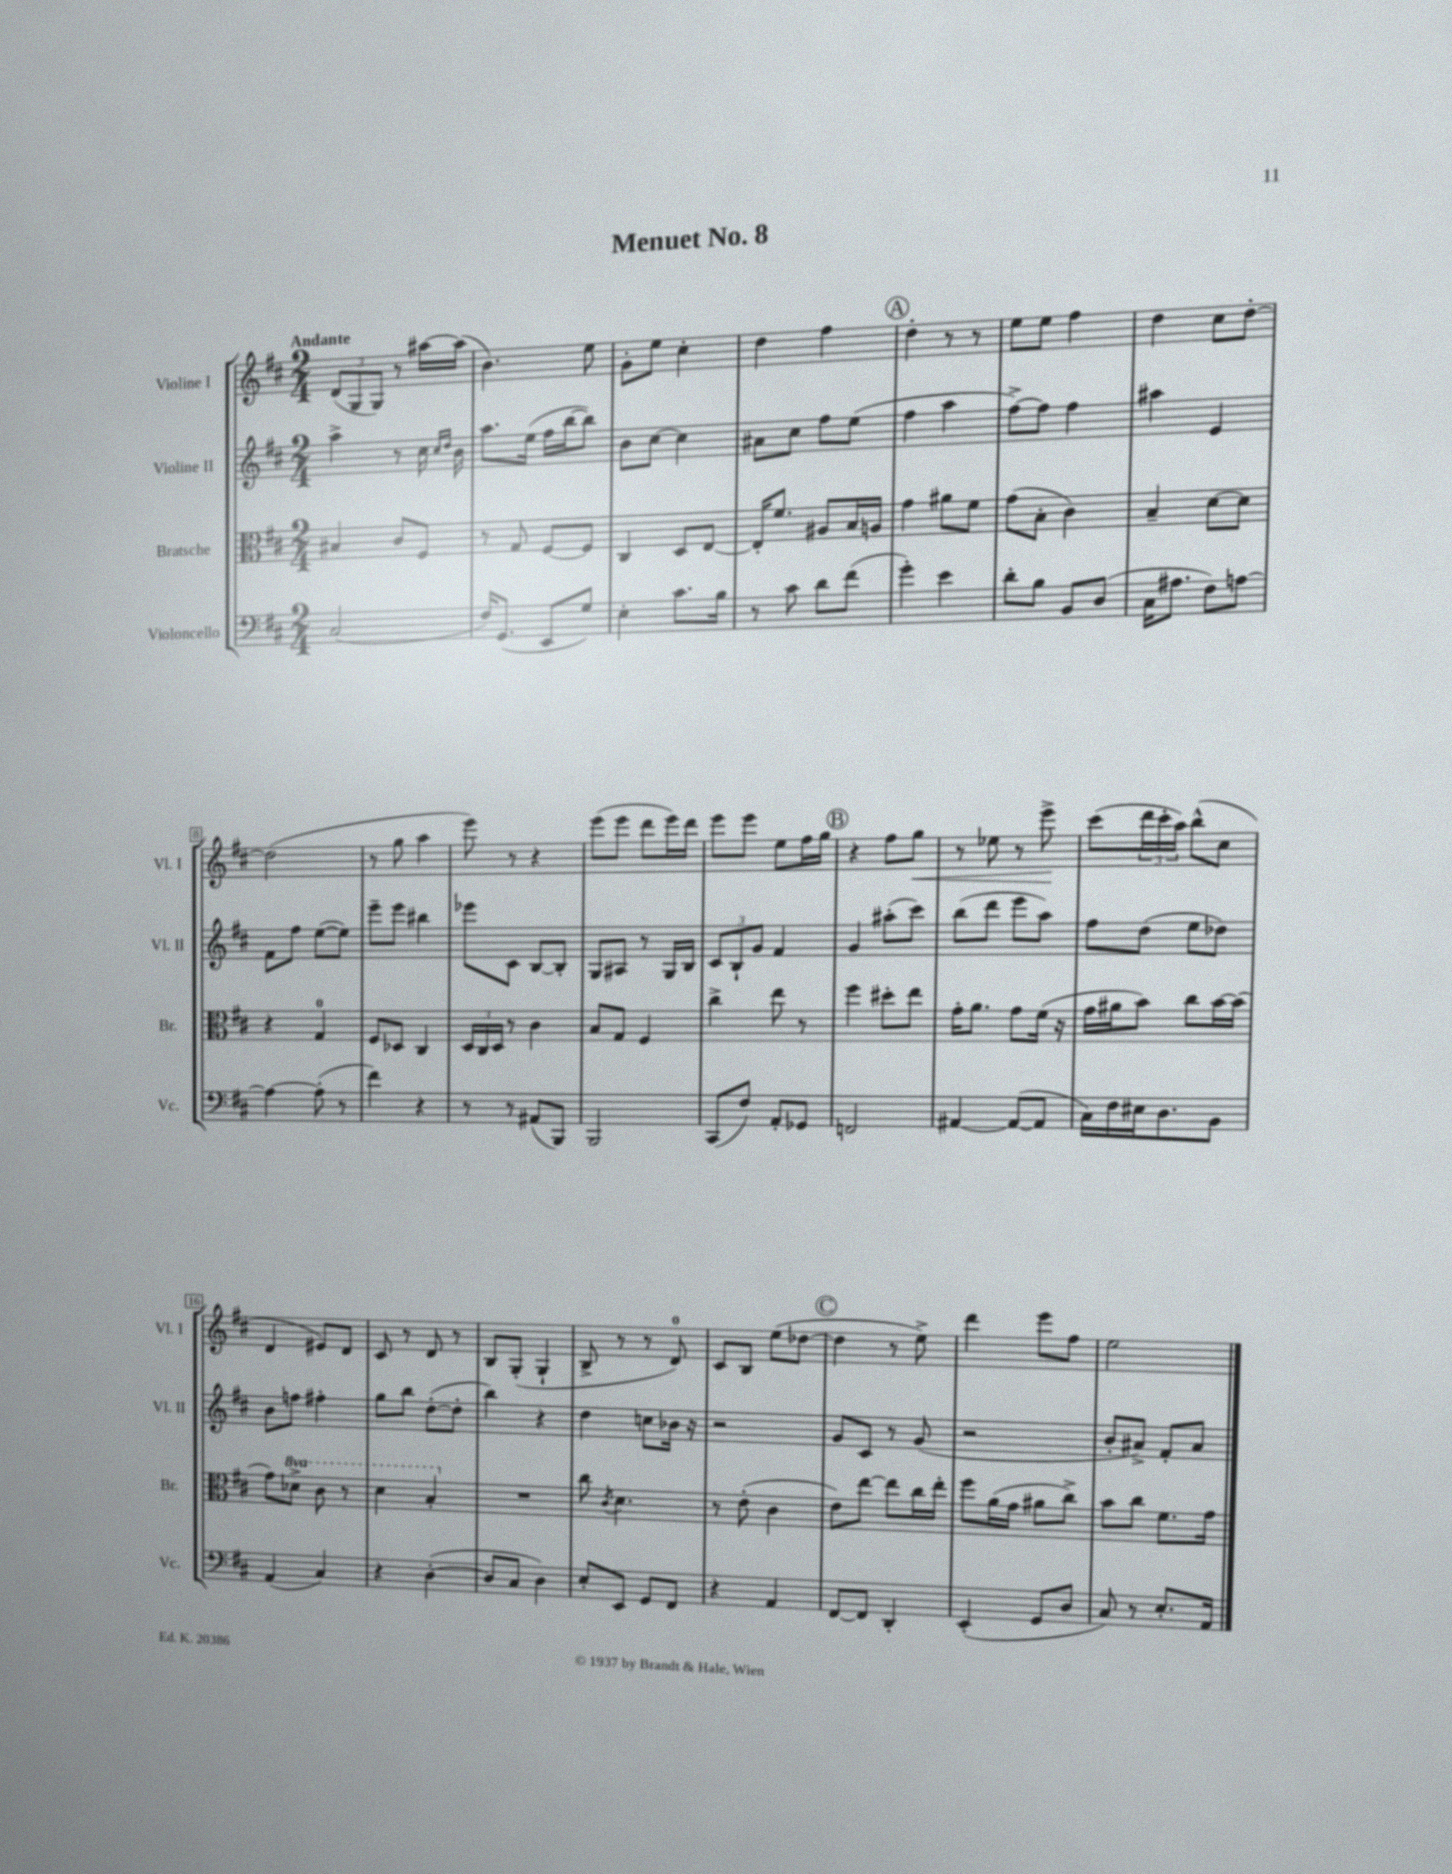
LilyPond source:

\header { title = "Menuet No. 8" }
<<
\new StaffGroup <<
\new Staff = "s0" \with { instrumentName = "Violine I" shortInstrumentName = "Vl. I" } {
    \clef treble \key d \major \numericTimeSignature \time 2/4 \tempo "Andante"
    \tuplet 3/2 { d'8( g8 g8) } r8 ais''16~ ais''16( |
    b'4.) e''8 |
    g'8-. e''8 cis''4-. |
    d''4 fis''4 |
    \mark \markup { \circle "A" } d''4-. r8 r8 |
    e''8 e''8 fis''4 |
    d''4 cis''8 d''8~-. |
    d''2( |
    r8 g''8 a''4 |
    e'''8) r8 r4 |
    e'''8( e'''8 d'''8 e'''16) d'''16 |
    e'''8 e'''8 e''8 fis''16 g''16 |
    \mark \markup { \circle "B" } r4 fis''8 g''8\< |
    r8 ees''8 r8 e'''8->\! |
    cis'''8( \tuplet 3/2 { d'''16 cis'''16-. a''16) } b''8-^( cis''8 |
    d'4 eis'8) d'8 |
    cis'8 r8 d'8 r8 |
    b8 g8-.( g4-! |
    b8-> r8 r8 d'8-0) |
    cis'8 b8 e''8( des''8~ |
    \mark \markup { \circle "C" } des''4 r8 e''8->) |
    d'''4 e'''8 fis''8 |
    e''2 \bar "|." |
}
\new Staff = "s1" \with { instrumentName = "Violine II" shortInstrumentName = "Vl. II" } {
    \clef treble \key d \major \numericTimeSignature \time 2/4
    a''4-> r8 cis''16 \grace { cis''16 d''16 } b'16 |
    a''8. e''16( fis''16 b''16~ b''8) |
    b'8 cis''8~ cis''4 |
    ais'8 cis''8 fis''8 e''8( |
    \mark \markup { \circle "A" } fis''4 a''4 |
    fis''8~->) fis''8 fis''4 |
    ais''4 e'4 |
    fis'8 fis''8 e''8~( e''8) |
    e'''8-- e'''8 bis''4 |
    ees'''8 cis'8 b8~ b8-. |
    g8 ais8 r8 g16 b16 |
    \tuplet 3/2 { cis'8 b8-! g'8 } fis'4 |
    \mark \markup { \circle "B" } g'4 ais''8-.( cis'''8) |
    b''8( d'''8 e'''8 a''8) |
    fis''8 d''8( e''8 des''8) |
    b'8 f''8 fis''4-. |
    g''8 b''8 d''8~-.( d''8-. |
    b''4) r4 |
    d''4 c''8 bes'16 r16 |
    r2 |
    \mark \markup { \circle "C" } g'8 cis'8 r8 g'8( |
    r2 |
    b'8-. ais'8->) fis'8-. ais'8 \bar "|." |
}
\new Staff = "s2" \with { instrumentName = "Bratsche" shortInstrumentName = "Br." } {
    \clef alto \key d \major \numericTimeSignature \time 2/4 \set Staff.ottavationMarkups = #ottavation-simple-ordinals
    bis4 cis'8 fis8 |
    r8 g8 fis8~ fis8 |
    cis4 d8 e8~ |
    e16-. fis'8. ais8 b16 a16 |
    \mark \markup { \circle "A" } g'4 ais'8 fis'8 |
    g'8( b8-. cis'4) |
    b4-- d'8~ d'8 |
    r4 g4-0 |
    fis8 des8 cis4 |
    \tuplet 3/2 { d16 cis16 d16 } r8 cis'4 |
    b8 g8 fis4 |
    cis''4-> e''8 r8 |
    \mark \markup { \circle "B" } fis''4 dis''8-. e''8 |
    g'16-. a'8. g'8 fis'16( r16 |
    g'16 ais'16 b'8) cis''8 b'16~ b'16( |
    g'8) \ottava #1 des''8-> cis''8 r8 |
    d''4 b'4-. \ottava #0 |
    R2 |
    cis''8 \acciaccatura { cis'8 } d'4. |
    r8 e'8-.( cis'4 |
    \mark \markup { \circle "C" } e'8) e''8~ e''8 cis''16 e''16-. |
    fis''8 a'16( g'16 ais'8 cis''8->) |
    b'8 cis''8 fis'8. g'16 \bar "|." |
}
\new Staff = "s3" \with { instrumentName = "Violoncello" shortInstrumentName = "Vc." } {
    \clef bass \key d \major \numericTimeSignature \time 2/4
    cis2( |
    fis16) g,8.( e,8 g8) |
    e4-. cis'8. b16 |
    r8 cis'8 d'8 fis'8( |
    \mark \markup { \circle "A" } g'4-.) e'4 |
    d'8-. b8 b,8 d8( |
    cis16 ais8. fis8) a8~ |
    a4~ a8-.( r8 |
    fis'4) r4 |
    r8 r8 ais,8( b,,8) |
    b,,2 |
    cis,8( fis8) a,8-. ges,8 |
    \mark \markup { \circle "B" } f,2 |
    ais,4~ ais,8~( ais,8 |
    cis16) fis16 eis16 d8. b,8 |
    a,4( cis4) |
    r4 d4~-.( |
    d8 cis8 d4) |
    e8-. e,8 g,8 fis,8 |
    r4 a,4 |
    \mark \markup { \circle "C" } fis,8~ fis,8 d,4-. |
    e,4-.( g,8 d8 |
    cis8) r8 e8.-. a,16 \bar "|." |
}
>>
>>
\layout { \context { \Score \override BarNumber.stencil = #(make-stencil-boxer 0.1 0.3 ly:text-interface::print) } }
